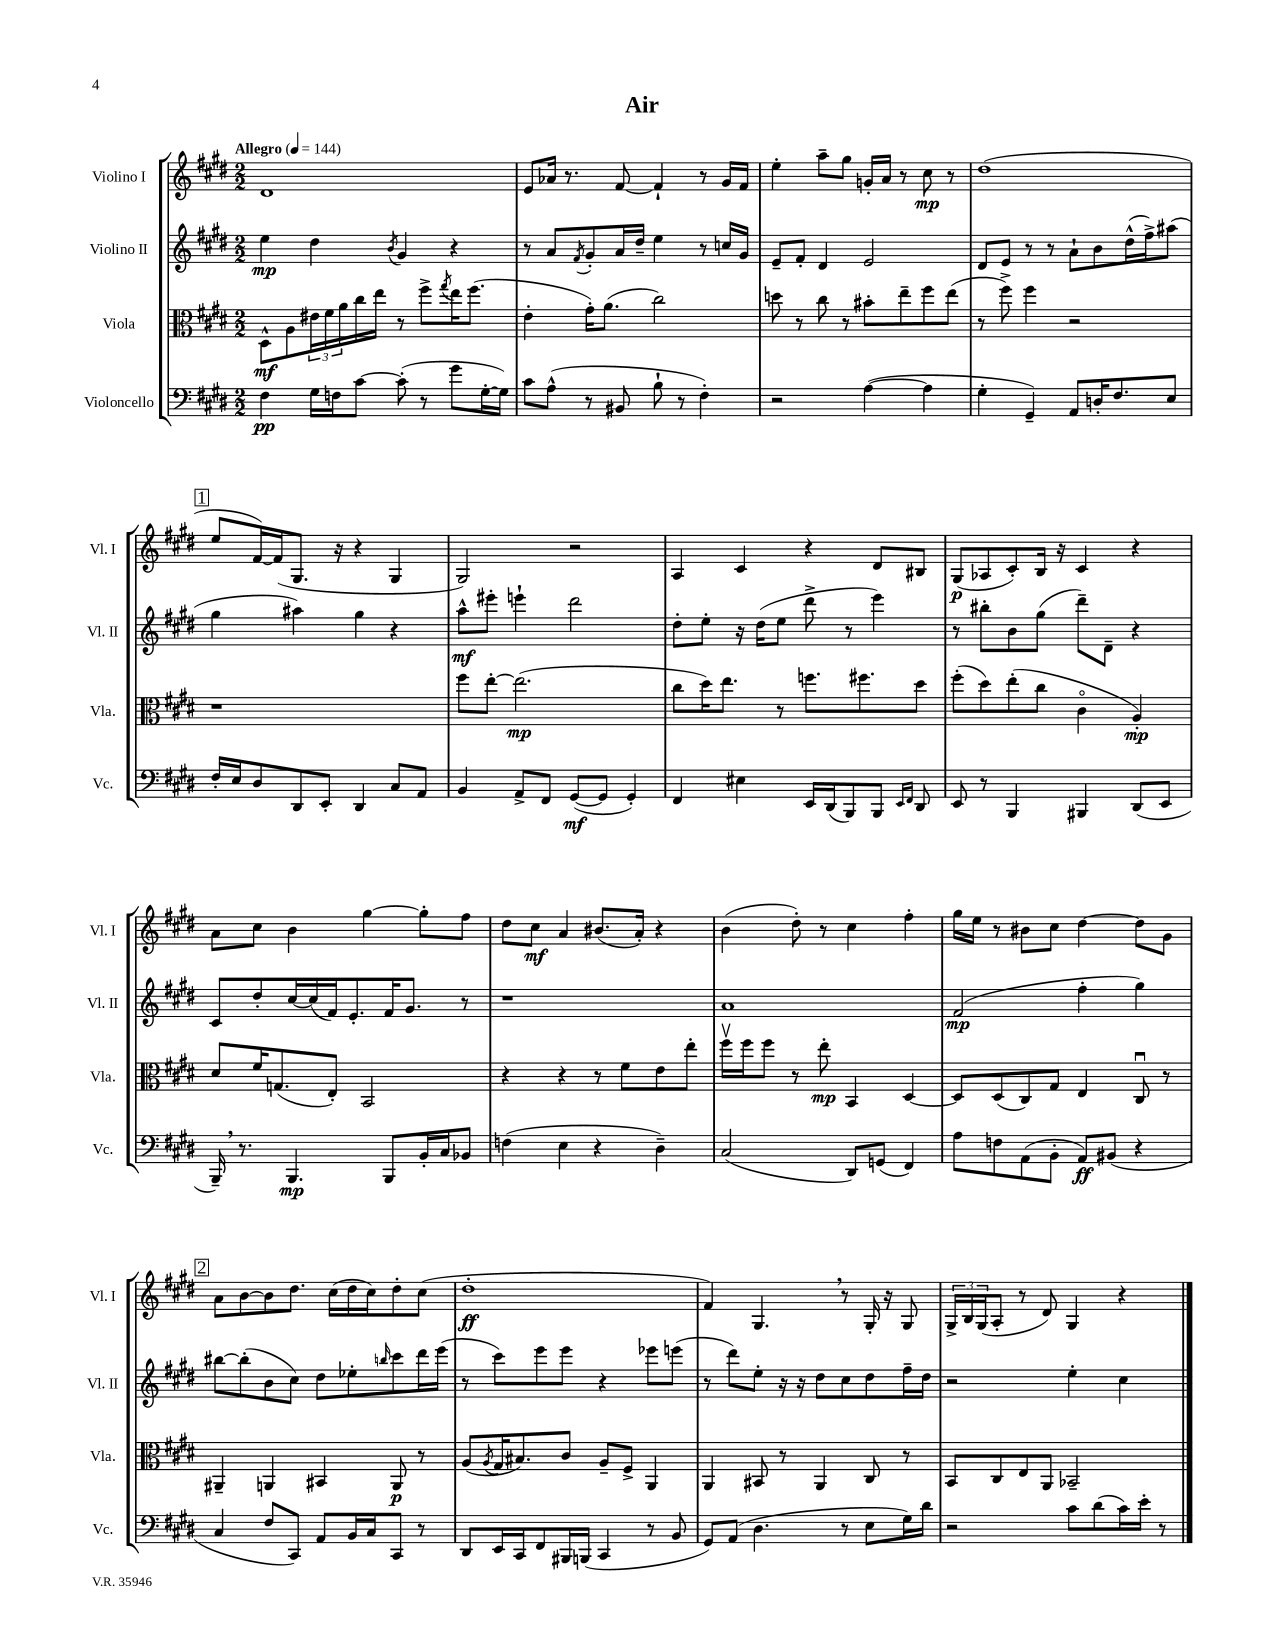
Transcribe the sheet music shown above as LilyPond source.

\header { title = "Air" }
<<
\new StaffGroup <<
\new Staff = "s0" \with { instrumentName = "Violino I" shortInstrumentName = "Vl. I" } {
    \clef treble \key e \major \numericTimeSignature \time 2/2 \tempo "Allegro" 4 = 144
    dis'1 |
    e'8 aes'16 r8. fis'8~ fis'4-! r8 gis'16 fis'16 |
    e''4-. a''8-- gis''8 g'16-. a'16 r8 cis''8\mp r8 |
    dis''1( |
    \mark \markup { \box "1" } e''8 fis'16~) fis'16( gis8. r16 r4 gis4 |
    gis2) r2 |
    a4 cis'4 r4 dis'8 bis8 |
    gis8\p( aes8 cis'8-.) b16 r16 cis'4 r4 |
    a'8 cis''8 b'4 gis''4~ gis''8-. fis''8 |
    dis''8 cis''8\mf a'4 bis'8.( a'16-.) r4 |
    b'4( dis''8-.) r8 cis''4 fis''4-. |
    gis''16 e''16 r8 bis'8 cis''8 dis''4~ dis''8 gis'8 |
    \mark \markup { \box "2" } a'8 b'8~ b'8 dis''8. cis''16( dis''16 cis''16) dis''8-. cis''8( |
    dis''1-.\ff |
    fis'4) gis4. \breathe r8 gis16-. r16 gis8 |
    \tuplet 3/2 { gis16-> b16 gis16( } a8-. r8 dis'8) gis4 r4 \bar "|." |
}
\new Staff = "s1" \with { instrumentName = "Violino II" shortInstrumentName = "Vl. II" } {
    \clef treble \key e \major \numericTimeSignature \time 2/2
    e''4\mp dis''4 \acciaccatura { b'8 } gis'4 r4 |
    r8 a'8 \acciaccatura { fis'8 } gis'8-. a'16 dis''16-- e''4 r8 c''16 gis'16 |
    e'8-- fis'8-. dis'4 e'2 |
    dis'8 e'8 r8 r8 a'8-! b'8 dis''16-^( fis''16->) ais''8( |
    \mark \markup { \box "1" } gis''4 ais''4) gis''4 r4 |
    a''8-^\mf eis'''8-. e'''4-! dis'''2 |
    dis''8-. e''8-. r16 dis''16( e''8 dis'''8-> r8 e'''4) |
    r8 bis''8-. b'8 gis''8( dis'''8--) dis'8-- r4 |
    cis'8 dis''8-. cis''16~ cis''16( fis'16) e'8.-. fis'16 gis'8. r8 |
    r1 |
    a'1 |
    fis'2\mp( fis''4-. gis''4) |
    \mark \markup { \box "2" } bis''8~ bis''8-.( b'8 cis''8) dis''8 ees''8-. \grace { b''16 } cis'''8 dis'''16 e'''16( |
    r8 cis'''8) e'''8 e'''8 r4 ees'''8 e'''8( |
    r8 dis'''8) e''8-. r16 r16 dis''8 cis''8 dis''8 fis''16-- dis''16 |
    r2 e''4-. cis''4 \bar "|." |
}
\new Staff = "s2" \with { instrumentName = "Viola" shortInstrumentName = "Vla." } {
    \clef alto \key e \major \numericTimeSignature \time 2/2
    dis8-^\mf a8 \tuplet 3/2 { eis'16 fis'16 a'16 } cis''16 e''16 r8 fis''8-> \acciaccatura { gis''8 } e''16 fis''8.( |
    e'4-. gis'16-.) a'8.( cis''2) |
    d''8 r8 cis''8 r8 bis'8-. e''8-- fis''8 e''8( |
    r8 fis''8->) fis''4 r2 |
    \mark \markup { \box "1" } r1 |
    fis''8 e''8~-. e''2.\mp( |
    cis''8 dis''16) e''8. r8 f''8. fis''8. dis''8 |
    fis''8-.( dis''8) e''8-.( cis''8 cis'4\flageolet a4-.\mp) |
    dis'8 fis'16 g8.( e8-.) b,2 |
    r4 r4 r8 fis'8 e'8 e''8-. |
    fis''16\upbow fis''16 fis''8 r8 e''8-.\mp b,4 dis4~ |
    dis8 dis8( cis8) gis8 e4 cis8\downbow r8 |
    \mark \markup { \box "2" } ais,4-- a,4 bis,4 a,8\p r8 |
    a8( \acciaccatura { a8 } gis16 bis8.) cis'8 a8-- fis8-> a,4 |
    a,4 bis,8 r8 a,4 cis8 r8 |
    b,8 cis8 e8 a,8 bes,2-- \bar "|." |
}
\new Staff = "s3" \with { instrumentName = "Violoncello" shortInstrumentName = "Vc." } {
    \clef bass \key e \major \numericTimeSignature \time 2/2
    fis4\pp gis16 f16 cis'8~ cis'8-.( r8 gis'8 gis16~-. gis16) |
    cis'8 a8-^( r8 bis,8 b8-! r8 fis4-.) |
    r2 a4~( a4 |
    gis4-. gis,4--) a,8 d16-. fis8. e8 |
    \mark \markup { \box "1" } fis16-. e16 dis8 dis,8 e,8-. dis,4 cis8 a,8 |
    b,4 a,8-> fis,8 gis,8~\mf( gis,8 gis,4-.) |
    fis,4 eis4 e,16 dis,16( b,,8) b,,8 \grace { e,16 fis,16 } dis,8 |
    e,8 r8 b,,4 bis,,4 dis,8( e,8 |
    b,,16--) \breathe r8. b,,4.\mp b,,8 b,16-. cis16 bes,8 |
    f4( e4 r4 dis4--) |
    cis2( dis,8) g,8( fis,4) |
    a8 f8 a,8( b,8-. a,8\ff) bis,8( r4 |
    \mark \markup { \box "2" } cis4 fis8 cis,8) a,8 b,16 cis16 cis,8 r8 |
    dis,8 e,16 cis,16 fis,8 bis,,16 b,,16( cis,4 r8 b,8 |
    gis,8) a,8( dis4. r8 e8 gis16) dis'16 |
    r2 cis'8 dis'8( cis'16) e'16-. r8 \bar "|." |
}
>>
>>
\layout { \context { \Score \remove "Bar_number_engraver" } }
